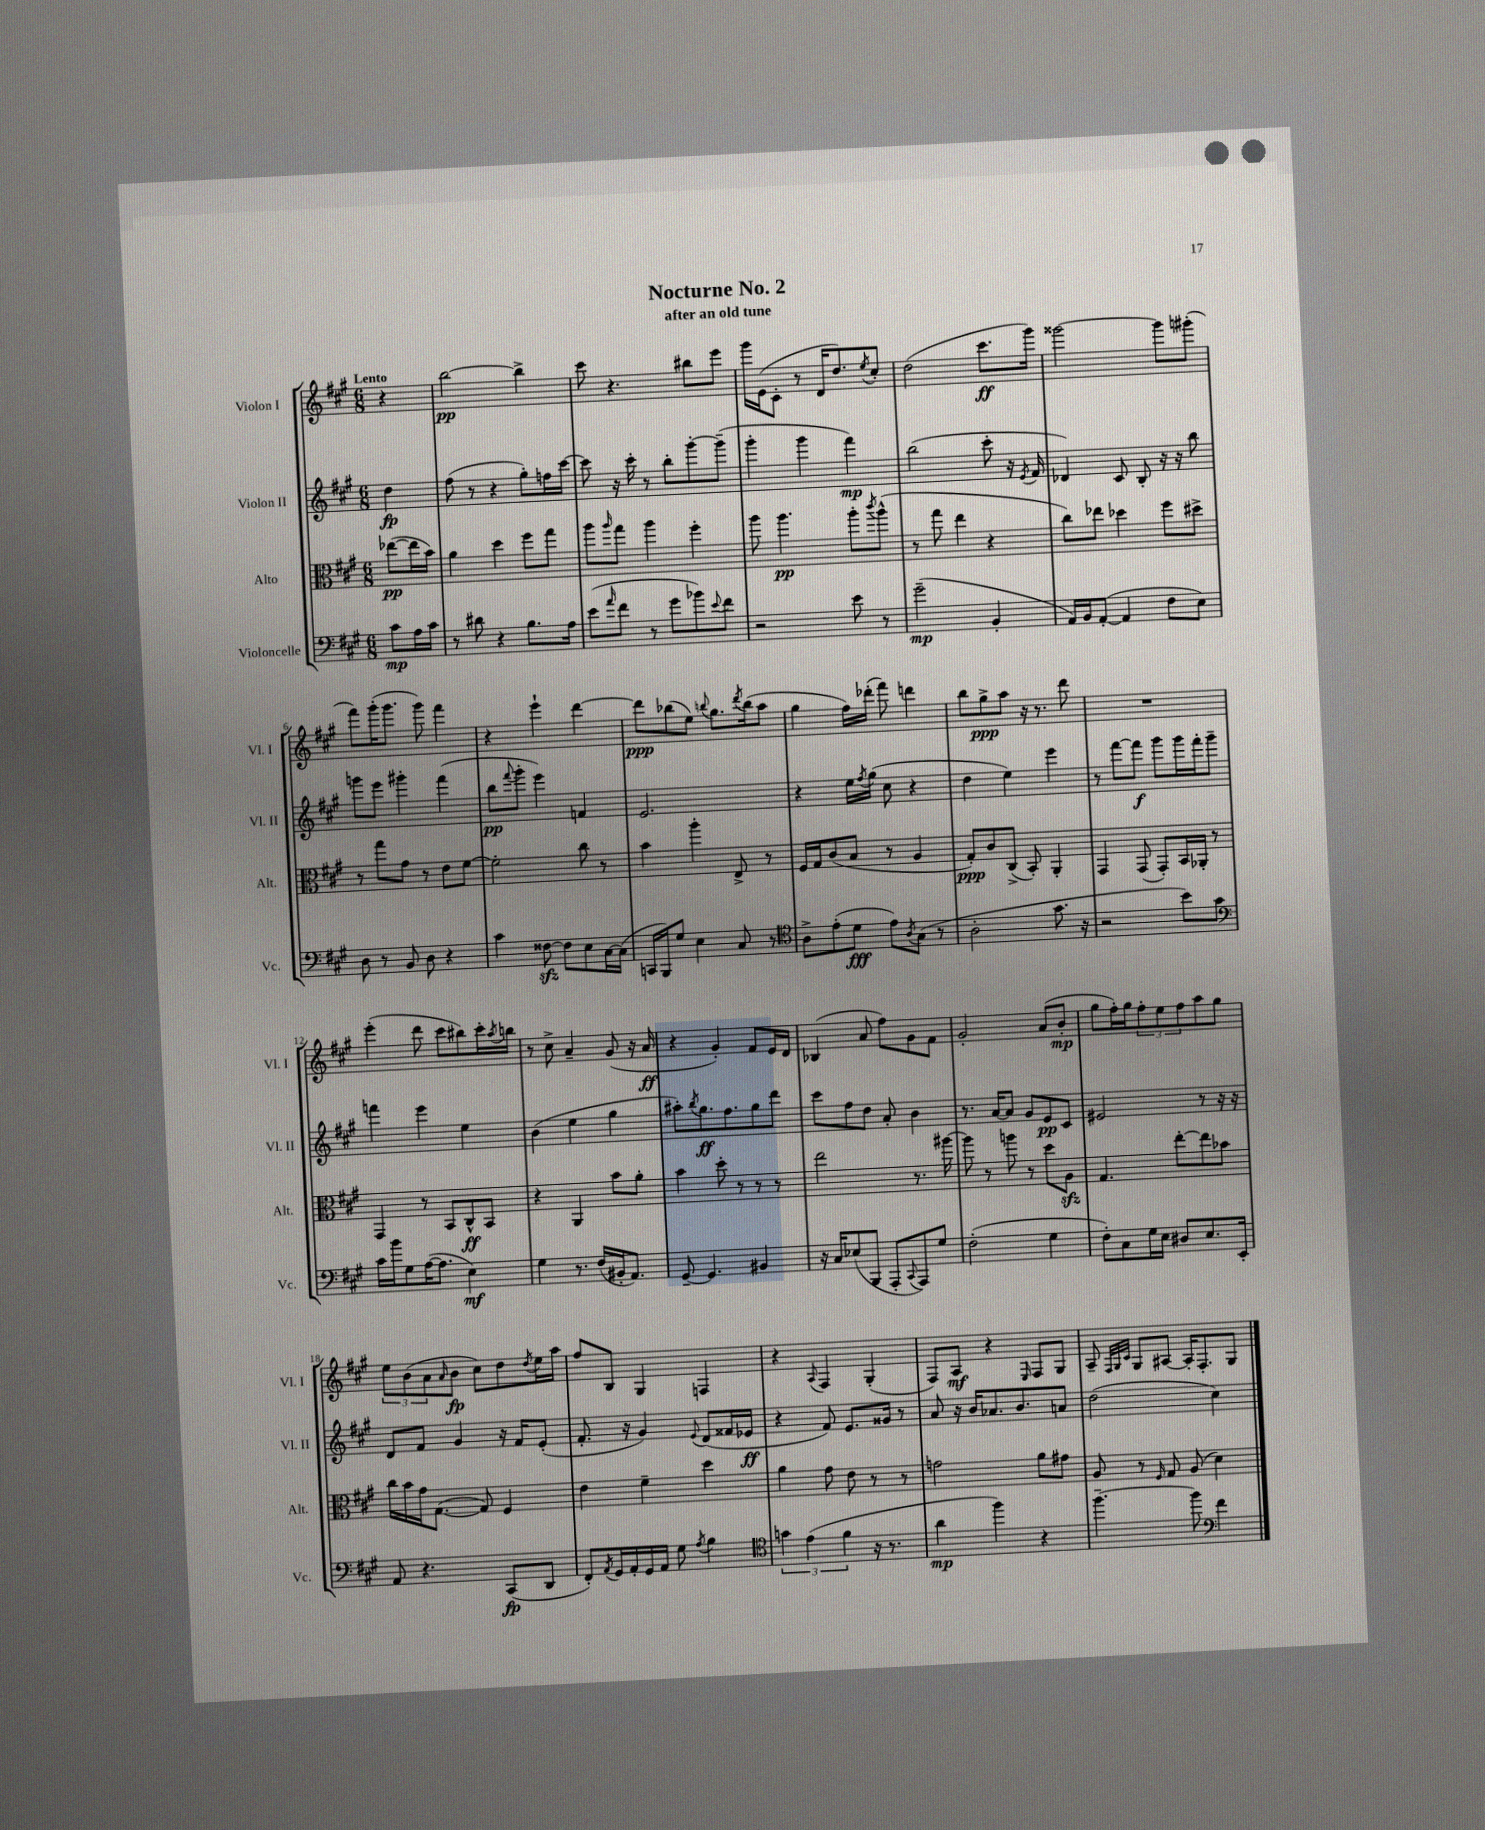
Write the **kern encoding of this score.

**kern	**dynam	**kern	**dynam	**kern	**dynam	**kern	**dynam
*part4	*part4	*part3	*part3	*part2	*part2	*part1	*part1
*staff4	*staff4	*staff3	*staff3	*staff2	*staff2	*staff1	*staff1
*I"Violoncelle	*	*I"Alto	*	*I"Violon II	*	*I"Violon I	*
*I'Vc.	*	*I'Alt.	*	*I'Vl. II	*	*I'Vl. I	*
*clefF4	*	*clefC3	*	*clefG2	*	*clefG2	*
*k[f#c#g#]	*	*k[f#c#g#]	*	*k[f#c#g#]	*	*k[f#c#g#]	*
*M6/8	*	*M6/8	*	*M6/8	*	*M6/8	*
=	=	=	=	=	=	=	=
!	!	!	!	!	!	!LO:TX:a:B:t=Lento	!
8c#\L	mp	([8ee-X\L	pp	4dd\	fp	4r	.
16A\L	.	16ee-\L]	.	.	.	.	.
16c#\JJ	.	16b\JJ)	.	.	.	.	.
=1	=1	=1	=1	=1	=1	=1	=1
8r	.	4a\	.	(8ff#\	.	[2bb\	pp
8d#X\	.	.	.	8r	.	.	.
4r	.	4dd\	.	4r	.	.	.
8.B\L	.	8ff#\L	.	8gg#'\L)	.	4bb^\]	.
.	.	8gg#\J	.	16ffn\L	.	.	.
16A\Jk	.	.	.	[16ccc#\JJ	.	.	.
=2	=2	=2	=2	=2	=2	=2	=2
(8e\L	.	8aa\L	.	8ccc#\]	.	8ccc#\	.
16qqa/	.	16qqaa/	.	.	.	.	.
8f#\J	.	8gg#\J	.	16r	.	4.r	.
.	.	.	.	16ccc#'\	.	.	.
8r	.	4aa\	.	8r	.	.	.
8g#\L	.	.	.	8bb'\L	.	.	.
8b-X\)	.	4ff#'\	.	[8ggg#'\	.	8bb#X\L	.
8qqe/	.	.	.	.	.	.	.
8f#\J	.	.	.	(8ggg#~\J]	.	8eee\J	.
=3	=3	=3	=3	=3	=3	=3	=3
2r	.	8aa\	.	4ggg#'\	.	16ggg#\LL	.
.	.	.	.	.	.	(16e\J	.
.	.	4.aa\	pp	.	.	8c#'\J	.
.	.	.	.	4ggg#\	.	8r	.
.	.	.	.	.	.	16d/KL	.
.	.	.	.	.	.	8.dd/)	.
8e\	.	8aa'\L	.	4fff#\)	mp	.	.
.	.	8qccc#/	.	.	.	8qee/	.
8r	.	(8aa^^\J	.	.	.	8cc#'/J	.
=4	=4	=4	=4	=4	=4	=4	=4
(2g#~\	mp	8r	.	(2bb\	.	(2dd\	.
.	.	8gg#\	.	.	.	.	.
.	.	4ee\	.	.	.	.	.
4BB'/	.	4r	.	8ccc#'\	.	8.ccc#\L	ff
.	.	.	.	16r	.	.	.
.	.	.	.	8qe/	.	.	.
.	.	.	.	16f#/	.	16ggg#\Jk)	.
=5	=5	=5	=5	=5	=5	=5	=5
16AA/LL)	.	8cc#\L)	.	4d-X/)	.	[2ggg##X\	.
16BB/J	.	.	.	.	.	.	.
([8AA'/J	.	8ee-X\J	.	.	.	.	.
4AA/]	.	4dd-X\	.	8c#/	.	.	.
.	.	.	.	8B'/	.	.	.
8F#\L	.	8ff#\L	.	16r	.	8ggg##\L]	.
.	.	.	.	16r	.	.	.
8E\J)	.	8dd#X^\J	.	8bb\	.	(8ggg#X'\J	.
!!LO:LB:g=z
=6	=6	=6	=6	=6	=6	=6	=6
8D\	.	8r	.	8gggn\L	.	8fff#\L)	.
8r	.	8gg#\L	.	8eee\J	.	(16ggg#'\K	.
.	.	.	.	.	.	8.ggg#\J	.
8BB/	.	8g#\J	.	4ggg#X'\	.	.	.
8D\	.	8r	.	.	.	8ggg#\)	.
4r	.	8e\L	.	(4fff#\	.	4fff#\	.
.	.	[8f#\J	.	.	.	.	.
=7	=7	=7	=7	=7	=7	=7	=7
4c#\	.	2f#'\]	.	8bb\L	pp	4r	.
.	.	.	.	8qqfff#/	.	.	.
.	.	.	.	8ggg#'\J	.	.	.
[8F##Xzz\	.	.	.	4eee\)	.	4eee`\	.
8F##\L]	.	.	.	.	.	.	.
8E\	.	8cc#\	.	4fn/	.	[4ddd\	.
[16C#\L	.	8r	.	.	.	.	.
(16C#\JJ]	.	.	.	.	.	.	.
=8	=8	=8	=8	=8	=8	=8	=8
16CCn/LL	.	4b\	.	2.e/	.	8ddd\L]	ppp
16BBB/J)	.	.	.	.	.	.	.
8G#/J	.	.	.	.	.	(8bb-X\	.
4E\	.	4aa'\	.	.	.	8ee\J)	.
.	.	.	.	.	.	8qqbbn/	.
.	.	.	.	.	.	8.gg#\L	.
8C#/	.	8E^/	.	.	.	.	.
.	.	.	.	.	.	8qddd/	.
.	.	.	.	.	.	(16bb\k	.
8r	.	8r	.	.	.	8aa\J	.
=9	=9	=9	=9	=9	=9	=9	=9
*clefC4	*	*	*	*	*	*	*
8A^\L	.	16F#/LL	.	4r	.	4gg#\	.
.	.	16G#/J	.	.	.	.	.
(8e'\	.	(8c#/	.	.	.	.	.
8d\J	fff	8B/J	.	16ee\LL	.	16ff#\LL)	.
.	.	.	.	8qff#/	.	.	.
.	.	.	.	(16gg#\JJ	.	(16ddd-X'\JJ	.
8e\L)	.	8r	.	8cc#\	.	8fff#\)	.
8qA/	.	.	.	.	.	.	.
(8G#\J	.	4A/	.	4r	.	4dddn\	.
8r	.	.	.	.	.	.	.
=10	=10	=10	=10	=10	=10	=10	=10
2A'\	.	8G#'/L)	ppp	4dd\	.	8bb\L	.
.	.	8c#/	.	.	.	8gg#^\	ppp
.	.	(8C#^/J	.	4ee\)	.	8aa\J	.
.	.	8BB'/)	.	.	.	16r	.
.	.	.	.	.	.	8.r	.
8.g#\	.	4AA'/	.	4eee\	.	.	.
.	.	.	.	.	.	8ddd\	.
16r	.	.	.	.	.	.	.
=11	=11	=11	=11	=11	=11	=11	=11
2r	.	4GG#/	.	8r	.	2.r	.
.	.	.	.	[8fff#\L	.	.	.
.	.	(8GG#/	.	8fff#\J]	f	.	.
.	.	8GG#'/L)	.	8ggg#\L	.	.	.
8b\L)	.	16BB/L	.	16ggg#\L	.	.	.
.	.	16AA-X'/JJ	.	16fff#'\J	.	.	.
8g#\J	.	8r	.	8ggg#~\J	.	.	.
!!LO:LB:g=z
=12	=12	=12	=12	=12	=12	=12	=12
*clefF4	*	*	*	*	*	*	*
16c#\LL	.	4GG#/	.	4fffn\	.	(4eee'\	.
16b\J	.	.	.	.	.	.	.
8G#\	.	.	.	.	.	.	.
([16A\K	.	8r	.	4eee\	.	8ddd\	.
8.A\J]	.	.	.	.	.	.	.
.	.	8BB/L	.	.	.	8ccc#\L	.
4E\)	mf	8C#^^/	ff	4ee\	.	8bb#X\)	.
.	.	8BB/J	.	.	.	16ccc#'\L	.
.	.	.	.	.	.	8qaa/	.
.	.	.	.	.	.	16bbn\JJ	.
=13	=13	=13	=13	=13	=13	=13	=13
4G#\	.	4r	.	(4b\	.	8r	.
.	.	.	.	.	.	8cc#^\	.
8.r	.	4AA/	.	4ee\	.	4a~/	.
(16F#/LL	.	.	.	.	.	.	.
16BB#X'/J	.	8b\L	.	4gg#\	.	(8g#/	.
8.AA/J)	.	.	.	.	.	.	.
.	.	8a'\J	.	.	.	16r	.
.	.	.	.	.	.	16a/	ff
=14	=14	=14	=14	=14	=14	=14	=14
[8GG#~/	.	4b\	.	8aa#X'\L)	.	4r	.
.	.	.	.	8qbb/	.	.	.
4.GG#/]	.	.	.	8.gg#\	ff	.	.
.	.	8dd'\	.	.	.	4g#'/)	.
.	.	.	.	8.ff#\	.	.	.
.	.	8r	.	.	.	.	.
4BB#X/	.	8r	.	8gg#\	.	8f#/L	.
.	.	8r	.	8ddd\J	.	16e/L	.
.	.	.	.	.	.	16d/JJ	.
=15	=15	=15	=15	=15	=15	=15	=15
16r	.	2ee\	.	8ccc#\L	.	(4B-X/	.
16C#/KL	.	.	.	.	.	.	.
(8E-X/	.	.	.	8ff#\	.	.	.
8BBB/J	.	.	.	8dd\J	.	8a/	.
8AAA'/L	.	.	.	8a'/	.	8ff#\L)	.
8qqCC#/	.	.	.	.	.	.	.
8AAA/)	.	8.r	.	4b\	.	8g#\	.
8G#/J	.	.	.	.	.	8f#\J	.
.	.	[16aa#X\	.	.	.	.	.
=16	=16	=16	=16	=16	=16	=16	=16
(2F#'\	.	8aa#\]	.	8.r	.	2g#'/	.
.	.	8r	.	.	.	.	.
.	.	.	.	[16a/KL	.	.	.
.	.	8aan\	.	8a/J]	.	.	.
.	.	8r	.	8g#/L	.	.	.
4G#\	.	8dd\L	.	8e/	pp	(8a/L	.
.	.	8Azz\J	.	8c#/J	.	8b'/J	mp
=17	=17	=17	=17	=17	=17	=17	=17
8F#'\L)	.	4.G#/	.	2e#X/	.	8gg#\L	.
8C#\	.	.	.	.	.	16ff#'\L)	.
.	.	.	.	.	.	16gg#\J	.
16G#\L	.	.	.	.	.	12ff#'\	.
16E\JJ	.	.	.	.	.	.	.
.	.	.	.	.	.	12ee\	.
8D#X/L	.	[8ee'\L	.	.	.	.	.
.	.	.	.	.	.	12ff#\	.
8.E/	.	8ee\]	.	8r	.	8aa\	.
.	.	8b-X\J	.	16r	.	8gg#\J	.
16EE'/Jk	.	.	.	16r	.	.	.
!!LO:LB:g=z
=18	=18	=18	=18	=18	=18	=18	=18
8AA/	.	16cc#\LL	.	8d/L	.	12ee\L	.
.	.	16b\	.	.	.	.	.
.	.	.	.	.	.	(12b\	.
4.r	.	16g#\J	.	8f#/J	.	.	.
.	.	.	.	.	.	12a\	.
.	.	([8.G#\J	.	.	.	.	.
.	.	.	.	.	.	16qqa/	.
.	.	.	.	4g#/	.	8b\J	fp
.	.	8G#/])	.	.	.	8cc#\L)	.
(8CC#/L	fp	4F#/	.	16r	.	8dd\	.
.	.	.	.	16f#/KL	.	.	.
.	.	.	.	.	.	8qdd/	.
8DD/J	.	.	.	(8e'/J	.	16ee\L	.
.	.	.	.	.	.	16aa\JJ	.
=19	=19	=19	=19	=19	=19	=19	=19
8FF#'/L)	.	4e\	.	8.f#'/	.	8ff#/L	.
8qAA/	.	.	.	.	.	.	.
16GG#/L	.	.	.	.	.	8B/J	.
16AA'/	.	.	.	16r	.	.	.
16GG#/	.	4f#~\	.	4g#/)	.	4G#/	.
16AA/JJ	.	.	.	.	.	.	.
8G#\	.	.	.	.	.	.	.
8qA/	.	.	.	8qqe/	.	.	.
4B\	.	4dd\	.	(8d/L	.	4Fn/	.
.	.	.	.	16f##X/L	.	.	.
.	.	.	.	16e-X/JJ	ff	.	.
=20	=20	=20	=20	=20	=20	=20	=20
*clefC4	*	*	*	*	*	*	*
6gn\	.	4a\	.	4r	.	4r	.
(6e\	.	.	.	.	.	.	.
.	.	.	.	.	.	8qqA/	.
.	.	8g#\	.	8f#/)	.	4F#/	.
6f#\	.	.	.	.	.	.	.
.	.	8e\	.	8.e/L	.	.	.
16r	.	8r	.	.	.	(4G#'/	.
8.r	.	.	.	16g##X/Jk	.	.	.
.	.	8r	.	8r	.	.	.
=21	=21	=21	=21	=21	=21	=21	=21
4a\	mp	2gn\	.	8a/	.	8F#/L)	.
.	.	.	.	16r	.	8A/J	mf
.	.	.	.	16b/KL	.	.	.
4ff#\)	.	.	.	8.a-X/	.	4r	.
.	.	.	.	8.b/	.	.	.
.	.	.	.	.	.	16qqE/	.
4r	.	8a\L	.	.	.	8F#/L	.
.	.	8g#X\J	.	8an/J	.	8G#/J	.
=22	=22	=22	=22	=22	=22	=22	=22
[4.ff#~\	.	8A/	.	(2dd\	.	8A~/	.
.	.	.	.	.	.	32qqF#/LLL	.
.	.	.	.	.	.	32qqG#/	.
.	.	.	.	.	.	32qqc#/JJJ	.
.	.	8r	.	.	.	8G#/L	.
.	.	16qqF#/	.	.	.	.	.
.	.	8G#/	.	.	.	[8A#X/J	.
8ff#\]	.	(8A/	.	.	.	16A#'/KL]	.
.	.	.	.	.	.	8.F#'/	.
*clefF4	*	*	*	*	*	*	*
4f#\	.	4d\)	.	4cc#\)	.	.	.
.	.	.	.	.	.	8G#/J	.
==	==	==	==	==	==	==	==
*-	*-	*-	*-	*-	*-	*-	*-
